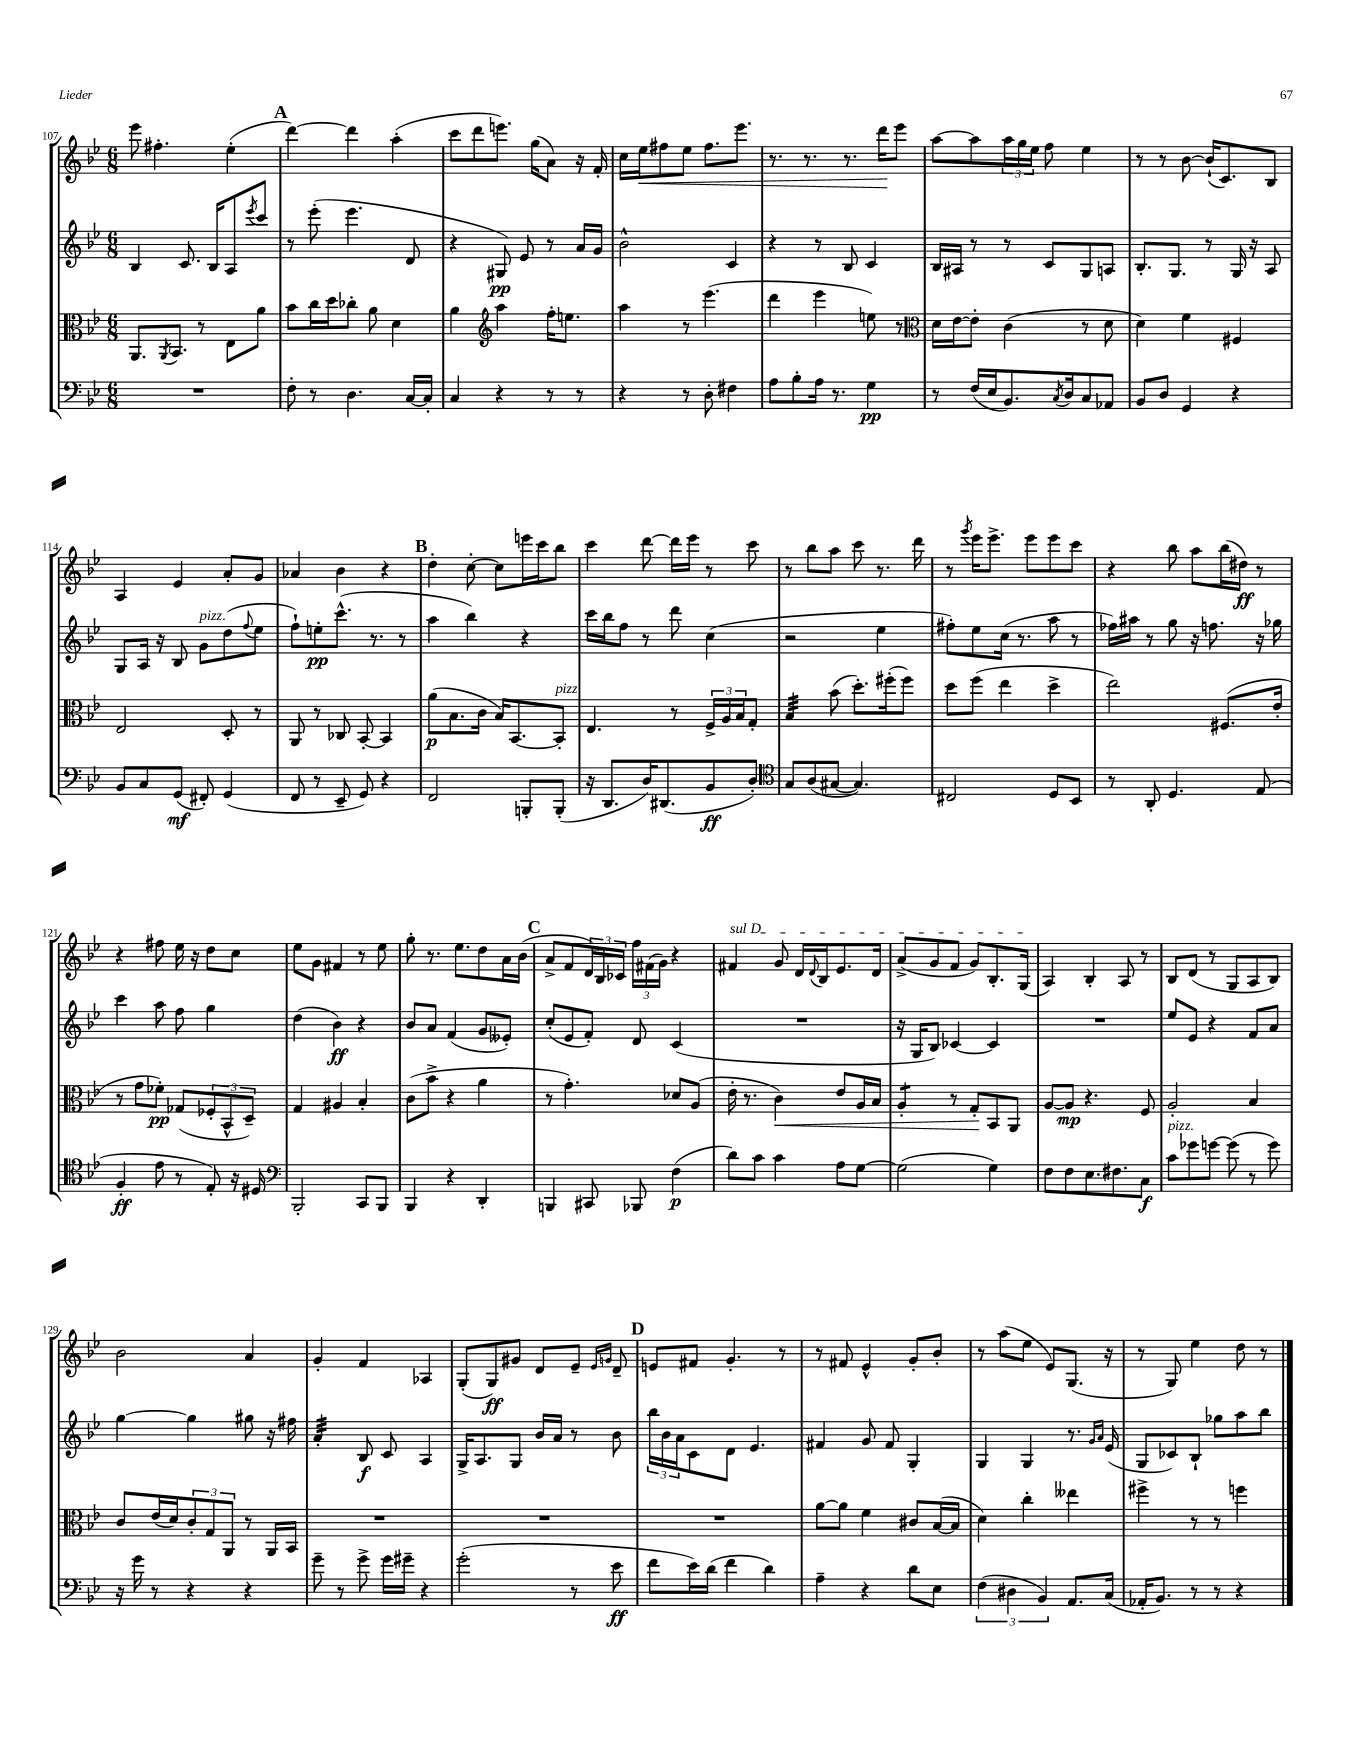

**kern	**kern	**kern	**kern
*staff4	*staff3	*staff2	*staff1
*clefF4	*clefC3	*clefG2	*clefG2
*k[b-e-]	*k[b-e-]	*k[b-e-]	*k[b-e-]
*M6/8	*M6/8	*M6/8	*M6/8
2.r	8.AA	4B-	8eee-
.	.	.	4.ff#'
.	8qAA	.	.
.	8.BB-	.	.
.	.	8.c	.
.	8r	.	.
.	.	16B-	.
.	8E-	8A	(4ee-'
.	.	8qeee-	.
.	8a	8ccc	.
=	=	=	=
8F'	8b-	8r	[4ddd)
8r	16cc	(8eee-'	.
.	16dd	.	.
4.D	8cc-'	4.eee-	4ddd]
.	8a	.	.
.	4d	.	(4aa'
[16C	.	8d	.
16C']	.	.	.
=	=	=	=
4C	4a	4r	8ccc
.	.	.	8ddd
*	*clefG2	*	*
4r	4aa	8G#)	8.eee)
.	.	8e-	.
.	.	.	(16gg
8r	16ff'	8r	8a)
.	8.ee	.	.
8r	.	16a	16r
.	.	16g	16f'
=	=	=	=
4r	4aa	2b-^^	16cc
.	.	.	16ee-
.	.	.	8ff#
8r	8r	.	8ee-
8D'	(4.eee-	.	8.ff#
4F#	.	4c	.
.	.	.	8.eee-
=	=	=	=
8A	4ddd	4r	8.r
8B-'	.	.	.
.	.	.	8.r
16A	4eee-	8r	.
8.r	.	.	.
.	.	8B-	8.r
4G	8ee)	4c	.
.	.	.	16ddd
.	8r	.	8eee-
=	=	=	=
*	*clefC3	*	*
8r	16d	16B-	[8aa
.	[16e-	16A#	.
(16F	8e-']	8r	8aa]
16E-	.	.	.
8.BB-)	(4c	8r	24aa
.	.	.	24gg
.	.	.	24ee-
.	.	8c	8ff
8qC	.	.	.
16D	.	.	.
8C	8r	8G	4ee-
8AA-	8d	8A	.
=	=	=	=
8BB-	4d)	8.B-'	8r
8D	.	.	8r
.	.	8.G	.
4GG	4f	.	[8b-
.	.	8r	(16b-`]
.	.	.	8.c)
4r	4F#	16G	.
.	.	16r	.
.	.	8A	8B-
=	=	=	=
8BB-	2E-	8G	4A
8C	.	16A	.
.	.	16r	.
(8GG	.	8B-	4e-
8FF#')	.	8g	.
(4GG	8D'	(8dd	8a'
.	.	8qqff	.
.	8r	8ee-	8g
=	=	=	=
8FF	8AA	8ff`)	4a-
8r	8r	8ee'	.
8EE-~	8C-	(8.ccc^^	4b-
8GG)	[8BB-'	.	.
.	.	8.r	.
4r	4BB-]	.	4r
.	.	8r	.
=	=	=	=
2FF	(8a	4aa	4dd'
.	8.B-	.	.
.	.	4bb-)	[8cc'
.	16c	.	.
.	16B-)	.	8cc]
.	[8.BB-	.	.
8BBB'	.	4r	16eee
.	.	.	16ccc
(8BBB'	8BB-']	.	8bb-
=	=	=	=
16r	4.E-	16ccc	4ccc
8.DD	.	16bb-	.
.	.	8ff	.
16D)	.	8r	[8ddd
(8.DD#	.	.	.
.	8r	8ddd	16ddd]
.	.	.	16eee-
8BB-	24F^	(4cc	8r
.	24A	.	.
.	24B-	.	.
8D')	8G'	.	8ccc
=	=	=	=
*clefC4	*	*	*
8G	4B-	2r	8r
(8A	.	.	8bb-
[8G#	(8b-	.	8aa
4.G#])	8.dd')	.	8ccc
.	.	4ee-	8.r
.	(16ff#'	.	.
.	8ff#)	.	.
.	.	.	16ddd
=	=	=	=
2C#	8dd	8ff#')	8r
.	.	.	8qggg
.	(8ff	8ee-	16eee-
.	.	.	8.eee-^
.	4ee-	(16cc	.
.	.	8.r	.
.	.	.	8eee-
8D	4dd^	8aa	8eee-
8BB-	.	8r	8ccc
=	=	=	=
8r	2ee-)	16ff-)	4r
.	.	16aa#	.
8AA'	.	8r	.
4.D	.	8gg	8bb-
.	.	16r	8aa
.	.	8.ff	.
.	(8.F#	.	(16bb-
.	.	.	16dd#)
(8E-	.	16r	8r
.	16e-'	16gg-	.
=	=	=	=
4F'	8r	4ccc	4r
.	8g	.	.
8e-	8f-')	8aa	8ff#
8r	(8G-	8ff	16ee-
.	.	.	16r
8E-')	12F-'	4gg	8dd
.	12BB-^^	.	.
16r	.	.	8cc
.	12D~)	.	.
16D#	.	.	.
=	=	=	=
*clefF4	*	*	*
2BBB-'	4G	(4dd	8ee-
.	.	.	8g
.	4A#	4b-)	4f#
8CC	4B-'	4r	8r
8BBB-	.	.	8ee-
=	=	=	=
4BBB-	(8c	8b-	8gg'
.	8b-^	8a	8.r
4r	4r	(4f	.
.	.	.	8.ee-
4DD'	4a	8g	8dd
.	.	8e--')	16a
.	.	.	(16b-
=	=	=	=
4BBB	8r	(8cc'	8a^
.	4.g')	8e-	8f
8CC#	.	8f')	24d)
.	.	.	24B-
.	.	.	24c-
8BBB-	.	8d	24ff
.	.	.	(24f#
.	.	.	24g)
(4F	8d-	(4c	4r
.	(8A	.	.
=	=	=	=
8d)	16e-'	2.r	4f#
.	8.r	.	.
8c	.	.	.
4c	4c)	.	8g
.	.	.	16d
.	.	.	8qqd
.	.	.	16B-
8A	8e-	.	8.e-
[8G	16A	.	.
.	16B-	.	16d
=	=	=	=
(2G]	4A'	16r	(8a^
.	.	16G	.
.	.	8B-)	8g
.	8r	[4c-	8f
.	8G'	.	8g)
4G)	8BB-	4c-]	8.B-'
.	8AA	.	.
.	.	.	(16G
=	=	=	=
8F	[8A	2.r	4A)
8F	8A]	.	.
8.E-	4.r	.	4B-'
8.F#	.	.	.
.	.	.	8A
8C	8F	.	8r
=	=	=	=
8c	2A'	8ee-	8B-
8g-	.	8e-	(8d
[8g	.	4r	8r
(8g]	.	.	8G
8r	4B-	8f	8A
8g)	.	8a	8B-)
=	=	=	=
16r	8c	[4gg	2b-
16g	.	.	.
8r	(16e-	.	.
.	16d)	.	.
4r	12c'	4gg]	.
.	12G	.	.
.	12AA	.	.
4r	8r	8gg#	4a
.	16AA	16r	.
.	16BB-	16ff#	.
=	=	=	=
8g~	2.r	4a'	4g'
8r	.	.	.
8g^	.	8B-	4f
16g	.	8c	.
16g#~	.	.	.
4r	.	4A	4A-
=	=	=	=
(2g'	2.r	16G^	(8G'
.	.	8.A	.
.	.	.	8G)
.	.	8G	8g#
.	.	16b-	8d
.	.	16a	.
8r	.	8r	8e-~
.	.	.	16qqe-
.	.	.	16qqg
8e-	.	8b-	8d~
=	=	=	=
8f	2.r	24bb-	8e
.	.	24b-	.
.	.	24a	.
16e-)	.	8c	8f#
(16d	.	.	.
4f	.	8d	4.g'
.	.	4.e-	.
4d)	.	.	.
.	.	.	8r
=	=	=	=
4A~	[8a	4f#	8r
.	8a]	.	8f#
4r	4f	8g	4e-^^
.	.	8f#	.
8d	8c#	4G'	8g'
8E-	([16B-	.	8b-'
.	16B-]	.	.
=	=	=	=
(6F	4d)	4G	8r
.	.	.	(8aa
6D#	.	.	.
.	4cc'	4G	8ee-
6BB-)	.	.	.
.	.	.	8e-)
8.AA	4ee--	8.r	(8.G
.	.	16qqg	.
.	.	16qqa	.
(16C	.	(16e-	16r
=	=	=	=
16AA-'	4ff#^	8G	8r
8.BB-)	.	.	.
.	.	8c-)	8G)
8r	8r	8B-`	4ee-
8r	8r	8gg-	.
4r	4ff	8aa	8dd
.	.	8bb-	8r
==	==	==	==
*-	*-	*-	*-
